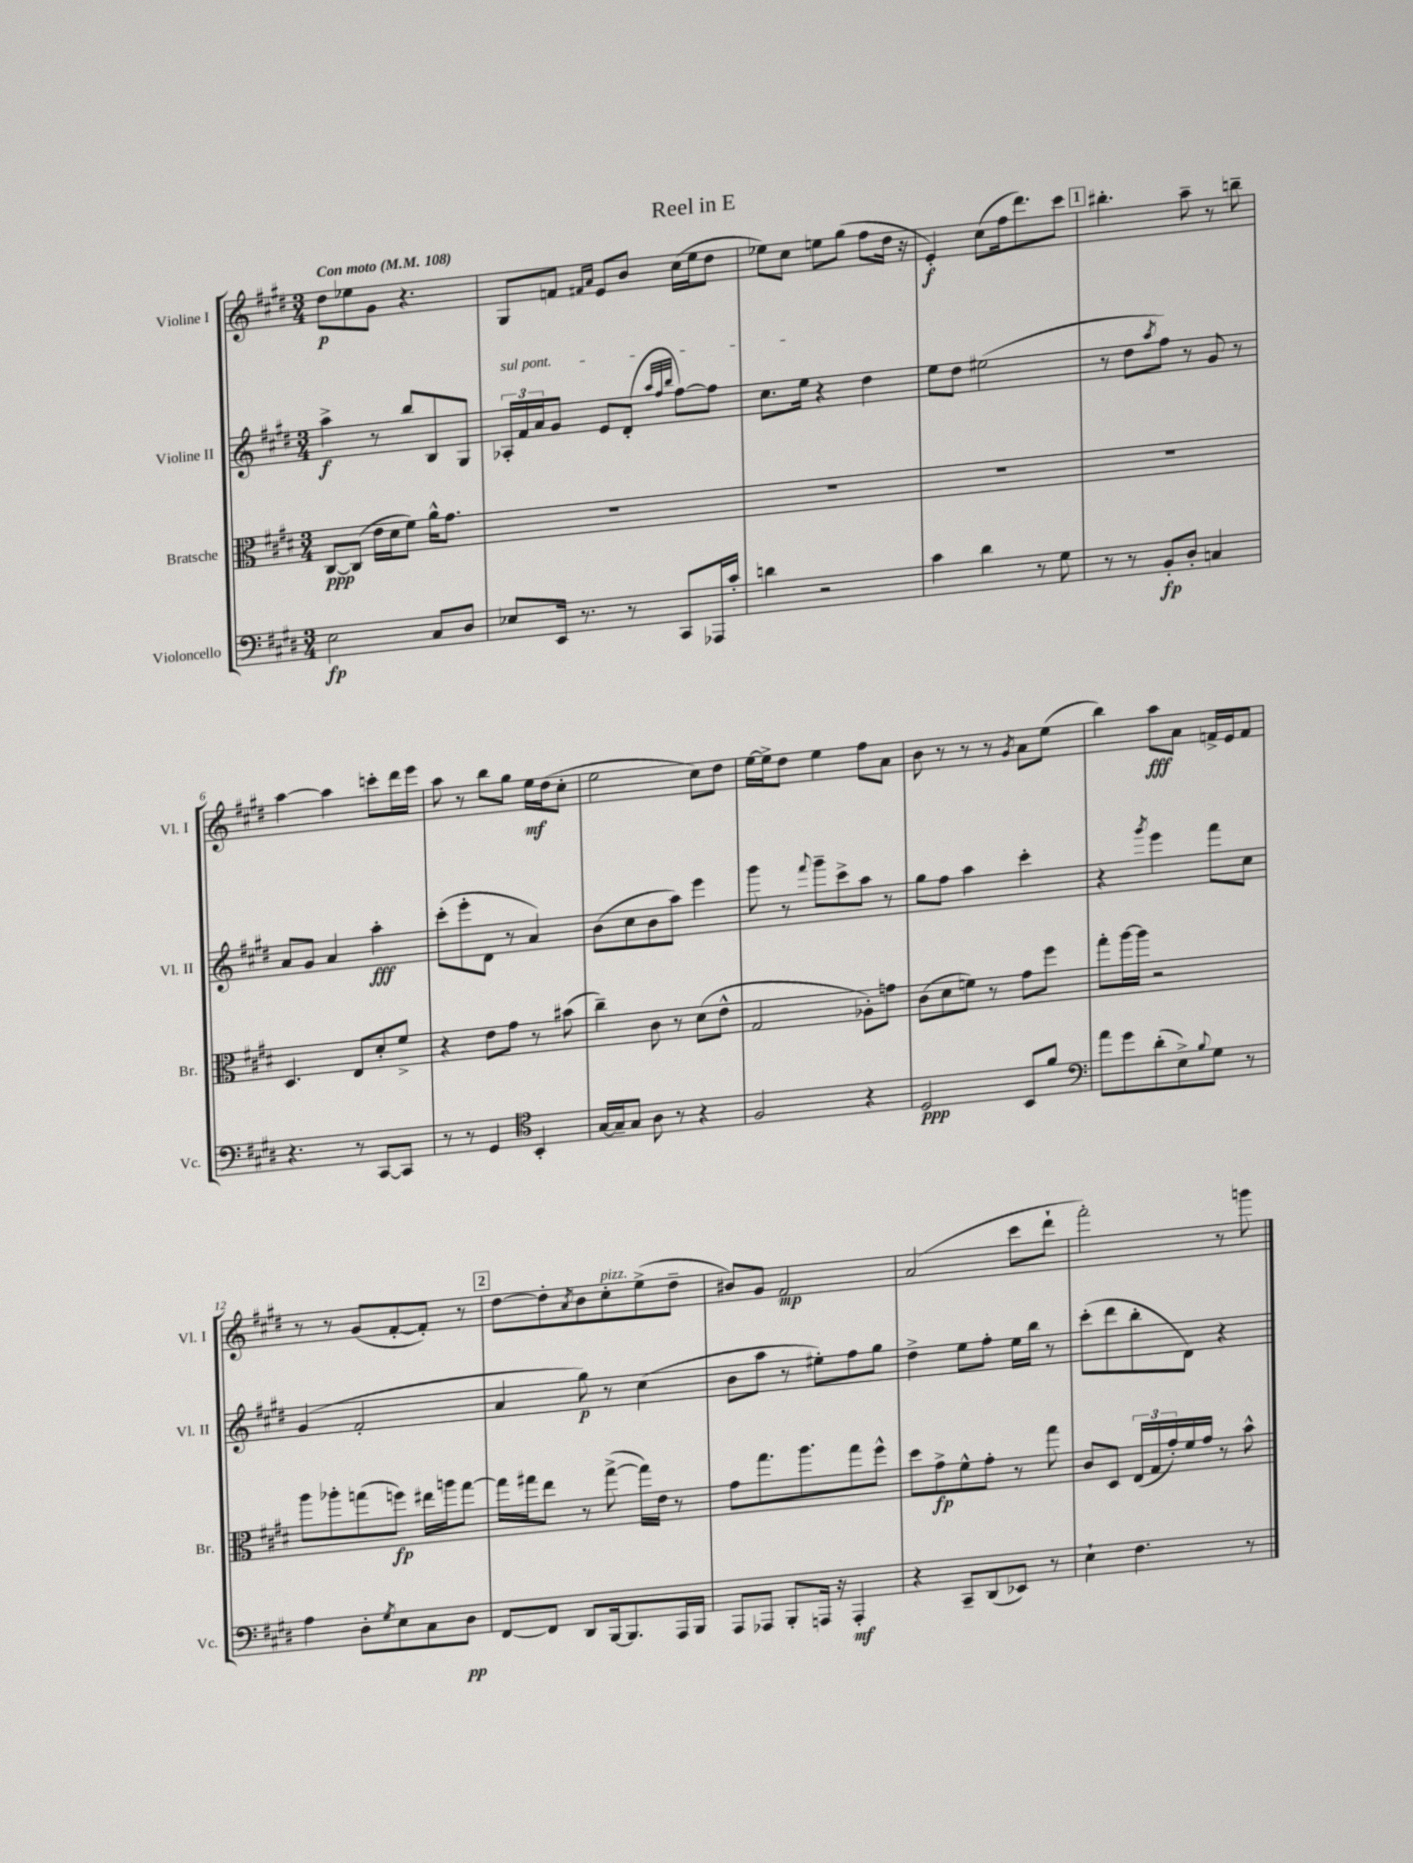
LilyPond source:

\header { title = "Reel in E" }
<<
\new StaffGroup <<
\new Staff = "s0" \with { instrumentName = "Violine I" shortInstrumentName = "Vl. I" } {
    \clef treble \key e \major \numericTimeSignature \time 3/4 \tempo "Con moto" 4 = 108
    dis''8\p ees''8 gis'8 r4. |
    gis8 f'8 \grace { fis'16 a'16 } e'8 b'8 cis''16( e''16 dis''8 |
    ees''8) cis''8 e''8 gis''8( fis''8 dis''16 r16 |
    e'4-.\f) cis''8( fis''16 dis'''8.) cis'''8 |
    \mark \markup { \box "1" } bis''4.-. a''8-- r8 b''8-- |
    a''4~ a''4 c'''8-. dis'''16 e'''16 |
    a''8 r8 b''8 gis''8 e''16\mf dis''16( cis''8-. |
    e''2 cis''8) dis''8 |
    e''16~ e''16-> dis''8 e''4 fis''8 a'8 |
    b'8 r8 r8 r8 \acciaccatura { gis'8 } a'8 e''8( |
    b''4) a''8\fff a'8 f'16-> e'16 f'8 |
    r8 r8 gis'8( fis'8~-. fis'8-.) r8 |
    \mark \markup { \box "2" } dis''8~ dis''8-. \acciaccatura { a'8 } b'8 cis''8-.^\markup { \italic "pizz." } e''8->( dis''8-- |
    bis'8) gis'8 fis'2\mp |
    a'2( cis'''8 dis'''8-! |
    fis'''2-.) r8 g'''8 \bar "|." |
}
\new Staff = "s1" \with { instrumentName = "Violine II" shortInstrumentName = "Vl. II" } {
    \clef treble \key e \major \numericTimeSignature \time 3/4
    a''4->\f r8 b''8 b8 gis8 |
    \tuplet 3/2 { \once \override TextSpanner.bound-details.left.text = \markup { \italic "sul pont." } aes16-.\startTextSpan fis'16 a'16 } gis'8 e'8 dis'8-.( \grace { a''32 fis''32 b''32 } fis''8~) fis''8 |
    cis''8. e''16\stopTextSpan r4 dis''4 |
    e''8 dis''8 eis''2( |
    \mark \markup { \box "1" } r8 dis''8 \acciaccatura { a''8 } fis''8) r8 gis'8 r8 |
    a'8 gis'8 a'4 a''4-.\fff |
    cis'''8-.( e'''8-. dis'8 r8 a'4) |
    b'8( cis''8 b'8 a''8) e'''4 |
    gis'''8 r8 \appoggiatura { fis'''8 } gis'''8-- cis'''8-> a''8 r8 |
    gis''8 fis''8 a''4 cis'''4-. |
    r4 \acciaccatura { gis'''8 } e'''4 fis'''8 cis''8 |
    gis'4( fis'2-. |
    \mark \markup { \box "2" } a'4 gis''8\p) r8 cis''4( |
    b'8 a''8 r8 eis''8-.) fis''8 gis''8 |
    dis''4-> e''8 fis''8-. e''16 b''16 r8 |
    cis'''8-.( dis'''8 b''8-. dis'8) r4 \bar "|." |
}
\new Staff = "s2" \with { instrumentName = "Bratsche" shortInstrumentName = "Br." } {
    \clef alto \key e \major \numericTimeSignature \time 3/4
    cis8~\ppp cis8( e'16 dis'16 fis'8) a'16-^ gis'8. |
    R2. |
    R2. |
    R2. |
    \mark \markup { \box "1" } R2. |
    dis4. e8 dis'8-. fis'8-> |
    r4 e'8 gis'8 r8 bis'8( |
    cis''4--) cis'8 r8 dis'8( e'8-^ |
    gis2 aes8-.) g'8 |
    cis'8( dis'8 f'8) r8 gis'8 fis''8 |
    gis''8-. a''16~ a''16 r2 |
    a''8 aes''8-. g''8( f''8\fp) eis''16 a''16 g''8~ |
    \mark \markup { \box "2" } g''16 gis''16 e''8 r8 gis''8~->( gis''16) e'16 r8 |
    gis'8 gis''8. a''8. gis''8 fis''8-^ |
    dis''8 gis'8->\fp fis'8-^ gis'8-. r8 gis''8 |
    cis'8 dis8 \tuplet 3/2 { e16( gis16 gis'16-.) } fis'16 gis'16 r8 b'8-^ \bar "|." |
}
\new Staff = "s3" \with { instrumentName = "Violoncello" shortInstrumentName = "Vc." } {
    \clef bass \key e \major \numericTimeSignature \time 3/4
    e2\fp cis8 dis8 |
    ees8 e,16 r8. r8 cis,8 aes,,16 cis'16-. |
    d'4 r2 |
    cis'4 dis'4 r8 gis8 |
    \mark \markup { \box "1" } r8 r8 b,8-.\fp dis8-. c4 |
    r4. r8 cis,8~ cis,8 |
    r8 r8 gis,4 \clef tenor b,4-. |
    gis16~ gis16-- gis8 a8 r8 r4 |
    fis2 r4 |
    dis2\ppp b,8 fis'8 |
    \clef bass a'8 gis'8 dis'8-.( e8->) \appoggiatura { b8 } gis8 r8 |
    a4 dis8-. \acciaccatura { gis8 } e8 cis8 dis8\pp |
    \mark \markup { \box "2" } fis,8~ fis,8 dis,8 b,,16~ b,,8. a,,16 b,,16 |
    a,,8 aes,,8 b,,8-. a,,16 r16 a,,4-.\mf |
    r4 cis,8-- dis,8( ees,8) r8 |
    e4-! fis4. r8 \bar "|." |
}
>>
>>
